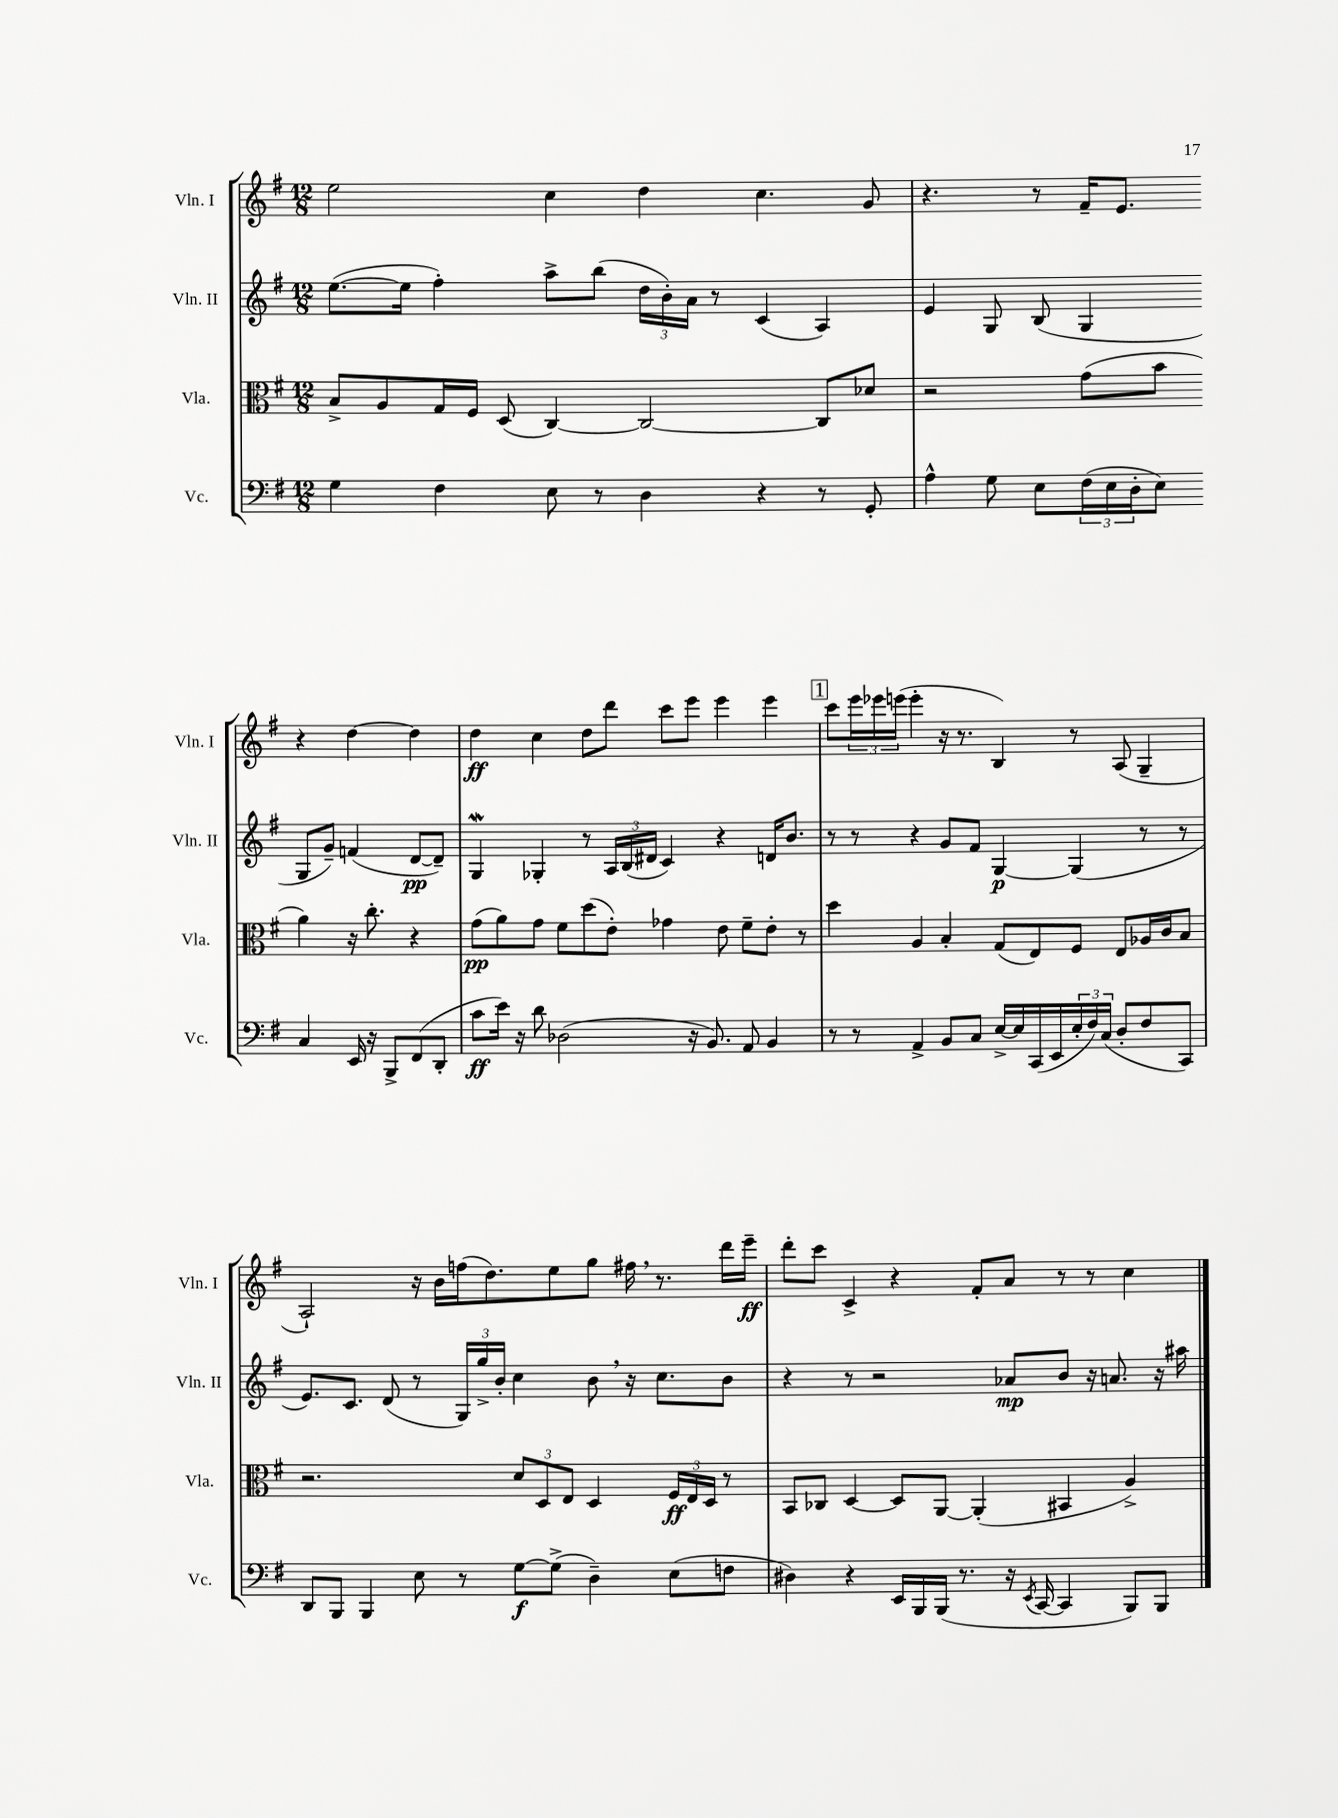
<<
\new StaffGroup <<
\new Staff = "s0" \with { instrumentName = "Vln. I" shortInstrumentName = "Vln. I" } {
    \clef treble \key g \major \numericTimeSignature \time 12/8
    e''2 c''4 d''4 c''4. g'8 |
    r4. r8 fis'16-- e'8. r4 d''4~ d''4 |
    d''4\ff c''4 d''8 d'''8 c'''8 e'''8 e'''4 e'''4 |
    \mark \markup { \box "1" } c'''8 \tuplet 3/2 { e'''16 ees'''16 e'''16( } e'''4-. r16 r8. b4) r8 a8( g4-- |
    a2-!) r16 b'16 f''16( d''8.) e''8 g''8 fis''16 \breathe r8. d'''16 e'''16--\ff |
    d'''8-. c'''8 c'4-> r4 fis'8-. a'8 r8 r8 c''4 \bar "|." |
}
\new Staff = "s1" \with { instrumentName = "Vln. II" shortInstrumentName = "Vln. II" } {
    \clef treble \key g \major \numericTimeSignature \time 12/8
    e''8.~( e''16 fis''4-.) a''8-> b''8( \tuplet 3/2 { d''16 b'16-.) a'16 } r8 c'4( a4) |
    e'4 g8 b8( g4 g8 g'8--) f'4( d'8~\pp d'8--) |
    g4\mordent ges4-. r8 \tuplet 3/2 { a16 b16( dis'16 } c'4) r4 d'16 b'8. |
    \mark \markup { \box "1" } r8 r8 r4 g'8 fis'8 g4~\p g4( r8 r8 |
    e'8.) c'8. d'8( r8 \tuplet 3/2 { g16) g''16-> b'16-. } c''4 b'8 \breathe r16 c''8. b'8 |
    r4 r8 r2 aes'8\mp b'8 r16 a'8. r16 ais''16 \bar "|." |
}
\new Staff = "s2" \with { instrumentName = "Vla." shortInstrumentName = "Vla." } {
    \clef alto \key g \major \numericTimeSignature \time 12/8
    b8-> a8 g16 fis16 d8( c4~) c2~ c8 des'8 |
    r2 g'8( b'8 a'4) r16 c''8.-. r4 |
    g'8\pp( a'8) g'8 fis'8 d''8( e'8-.) ges'4 e'8 fis'8-- e'8-. r8 |
    \mark \markup { \box "1" } d''4 a4 b4-. g8( e8) fis8 e8 aes16 c'16 b8 |
    r2. \tuplet 3/2 { d'8 d8 e8 } d4 \tuplet 3/2 { fis16\ff e16 d16 } r8 |
    b,8 ces8 d4~ d8 a,8~ a,4-.( bis,4 a4->) \bar "|." |
}
\new Staff = "s3" \with { instrumentName = "Vc." shortInstrumentName = "Vc." } {
    \clef bass \key g \major \numericTimeSignature \time 12/8
    g4 fis4 e8 r8 d4 r4 r8 g,8-. |
    a4-^ g8 e8 \tuplet 3/2 { fis16( e16 d16-. } e8) c4 e,16 r16 b,,8-> fis,8( d,8-. |
    c'8\ff e'16) r16 d'8 des2( r16 b,8.) a,8 b,4 |
    \mark \markup { \box "1" } r8 r8 a,4-> b,8 c8 e16~-> e16 c,16( e,16 \tuplet 3/2 { e16-. fis16) c16( } d8-. fis8 c,8) |
    d,8 b,,8 b,,4 e8 r8 g8~\f g8->( d4--) e8( f8 |
    dis4) r4 e,16 b,,16 b,,16( r8. r16 \acciaccatura { e,8 } c,16~ c,4 b,,8) b,,8 \bar "|." |
}
>>
>>
\layout { \context { \Score \remove "Bar_number_engraver" } }
